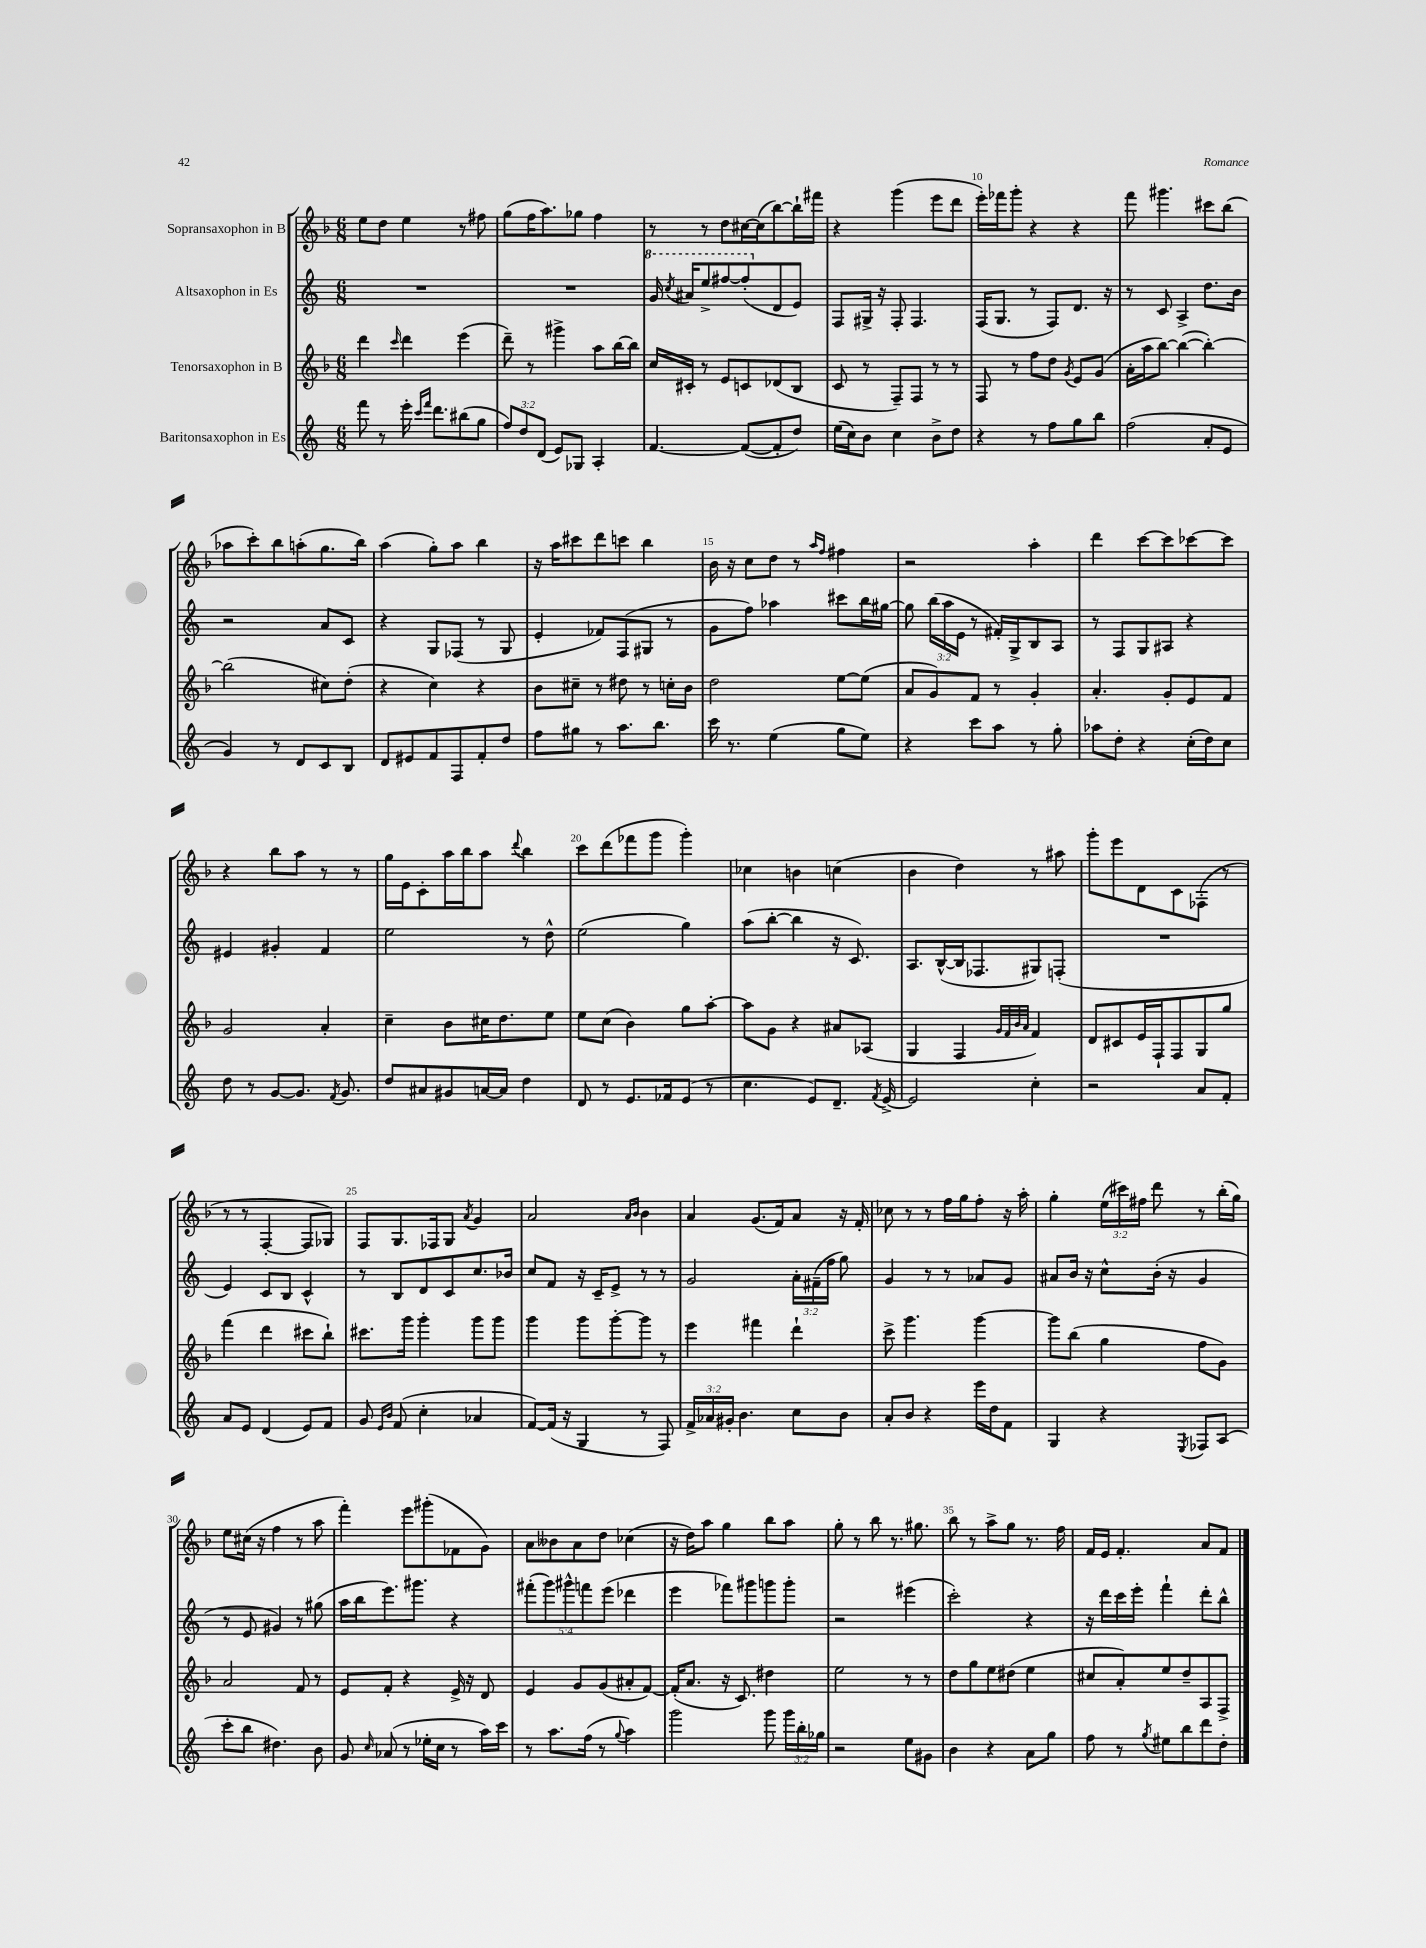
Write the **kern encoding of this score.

**kern	**kern	**kern	**kern
*staff4	*staff3	*staff2	*staff1
*clefG2	*clefG2	*clefG2	*clefG2
*k[]	*k[b-]	*k[]	*k[b-]
*M6/8	*M6/8	*M6/8	*M6/8
8fff	4ddd	2.r	8ee
8r	.	.	8dd
.	16qqccc	.	.
16eee'	4ddd	.	4ee
16qqccc	.	.	.
16qqfff	.	.	.
8.ddd	.	.	.
(8bb#	(4eee	.	8r
8gg	.	.	8ff#
=	=	=	=
12ff)	8ddd~)	2.r	(8gg
12dd	.	.	.
.	8r	.	16ff
(12d	.	.	.
.	.	.	8.aa)
8e)	4ggg#^	.	.
8G-	.	.	8gg-
4A'	8aa	.	4ff
.	[16bb-	.	.
.	16bb-]	.	.
=	=	=	=
[4.f	16cc	16gg	8r
.	.	8qccc	.
.	16c#'	16aa#	.
.	8r	8eee^	8r
.	8e	[8fff#	8dd
(8f_	8c	(8fff#']	[16cc#
.	.	.	(16cc#]
8f']	(8d-	8d	[8bb-)
8dd)	8B-	8e)	16bb-`]
.	.	.	16fff#
=	=	=	=
(16ee	8c	8F	4r
16cc)	.	.	.
8b	8r	16G#^	.
.	.	16r	.
4cc	8F~)	8F'	(4ggg
.	8F	4.F	.
8b^	8r	.	8eee
8dd	8r	.	8ddd
=	=	=	=
4r	8F	(16F	16eee')
.	.	8.G	16fff-
.	8r	.	8ggg'
8r	8ff	8r	4r
8ff	8dd	8F)	.
.	8qg	.	.
8gg	8e	8.d	4r
8bb	(8g	.	.
.	.	16r	.
=	=	=	=
(2ff	16a'	8r	8fff
.	16aa	.	.
.	[8bb-)	8c	4.ggg#
.	(4bb-_	4A^	.
8a'	4bb-'_)	8.dd	8ccc#
8e	.	.	(8bb-
.	.	16b	.
=	=	=	=
4g)	(2bb-]	2r	8aa-
.	.	.	8ccc')
8r	.	.	8bb-
8d	.	.	(8aa'
8c	8cc#)	8a	8.gg
8B	(8dd'	8c	.
.	.	.	16bb-)
=	=	=	=
8d	4r	4r	(4aa
8e#	.	.	.
8f	4cc)	8G	8gg')
8F	.	(8F-	8aa
8f'	4r	8r	4bb-
8dd	.	8G	.
=	=	=	=
8ff	8b-	4e'	16r
.	.	.	16aa
8gg#	8cc#~	.	8ccc#
8r	8r	8f-)	8ddd
8.aa	8dd#	(8F	8ccc
.	8r	8G#	4bb-
8.bb	.	.	.
.	16cc'	8r	.
.	16b-	.	.
=	=	=	=
16ccc	2dd	8g	16b-
8.r	.	.	16r
.	.	8ff)	8cc
(4ee	.	4aa-	8dd
.	.	.	8r
.	.	.	16qqaa
.	.	.	16qqff
8gg	[8ee	8ccc#	4ff#
8ee)	(8ee]	16bb	.
.	.	[16gg#	.
=	=	=	=
4r	8a	8gg#]	2r
.	8g)	(24bb	.
.	.	24aa	.
.	.	24e	.
8ccc	8f	8r	.
8aa	8r	16f#')	.
.	.	16G^	.
8r	4g'	8B	4aa'
8gg'	.	8A	.
=	=	=	=
8aa-	4.a'	8r	4ddd
8dd'	.	8F	.
4r	.	8G	[8ccc
.	8g'	8A#	8ccc]
(16cc'	8e	4r	[8ccc-
16dd)	.	.	.
8cc	8f	.	8ccc-]
=	=	=	=
8dd	2g	4e#	4r
8r	.	.	.
[8g	.	4g#'	8bb-
8.g]	.	.	8aa
.	4a'	4f	8r
8qf	.	.	.
8.g	.	.	.
.	.	.	8r
=	=	=	=
8dd	4cc~	2ee	16gg
.	.	.	16e
8a#	.	.	8c'
8g#	8b-	.	16aa
.	.	.	16bb-
[16a	16cc#	.	8aa
16a]	8.dd	.	.
.	.	.	8qqddd
4dd	.	8r	4bb-
.	8ee	8dd^^	.
=	=	=	=
8d	8ee	(2ee	8ccc
8r	(8cc	.	(8ddd
8.e	4b-)	.	8fff-
.	.	.	8ggg
16f-	.	.	.
(8e	8gg	4gg)	4ggg')
8r	[8aa'	.	.
=	=	=	=
4.cc	8aa]	(8aa	4cc-
.	8g	[8bb'	.
.	4r	4bb]	4b
8e)	.	.	.
8.d~	8a#	16r	(4cc
.	.	8.c)	.
.	(8A-	.	.
8qf	.	.	.
[16e^	.	.	.
=	=	=	=
2e]	4G	8.A	4b-
.	.	([16B^^	.
.	4F	16B]	4dd)
.	.	8.F-	.
.	32qqg	.	.
.	32qqf	.	.
.	32qqb-	.	.
.	32qqa	.	.
4cc'	4f)	8G#)	8r
.	.	(8F'	8aa#
=	=	=	=
2r	8d	2.r	8ggg'
.	8c#	.	8eee
.	16e	.	8d
.	16F`	.	.
.	8F	.	8c
8a	8G	.	(8F-'
8f'	8gg	.	8r
=	=	=	=
8a	(4fff	4e)	8r
8e	.	.	8r
(4d	4ddd	8c	[4F'
.	.	8B	.
8e)	8ccc#	4c^^	8F]
8f	8bb-`)	.	8G-)
=	=	=	=
8g	8.ccc#	8r	8F
16qqe	.	.	.
16qqb	.	.	.
(8f	.	8B	8.G
.	16ggg	.	.
4cc'	4ggg'	8d	.
.	.	.	16F-
.	.	8c	8G
.	.	.	8qa
4a-	8ggg	8.cc	4g
.	8ggg	.	.
.	.	16b-	.
=	=	=	=
[8f)	4ggg	8cc	2a
(16f]	.	8f	.
16r	.	.	.
4G	8ggg	16r	.
.	.	16c~	.
.	[8ggg'	8e^	.
.	.	.	16qqa
.	.	.	16qqb-
8r	8ggg]	8r	4b-
8F)	8r	8r	.
=	=	=	=
24f^	4eee	2g	4a
24a-	.	.	.
24g#'	.	.	.
4.b	.	.	.
.	4fff#	.	(8.g
.	.	.	16f)
8cc	4ddd`	24a'	8a
.	.	(24f#~	.
.	.	24ff	.
8b	.	8gg)	16r
.	.	.	16f'
=	=	=	=
8a'	8ccc^	4g	8cc-
8b	4.ggg	.	8r
4r	.	8r	8r
.	.	8r	16ff
.	.	.	16gg
16eee	[4ggg	8a-	8ff'
16dd	.	.	.
8f	.	8g	16r
.	.	.	16aa'
=	=	=	=
4G	8ggg]	8a#	4gg'
.	(8bb-	16b	.
.	.	16r	.
4r	4gg	8cc^^	(24ee
.	.	.	24ccc#)
.	.	.	24ff#
.	.	(16b'	8ddd
.	.	16r	.
8qE	.	.	.
8F-	8ff	4g	8r
(8A	8g)	.	(16bb-'
.	.	.	16gg)
=	=	=	=
8ccc'	2a	8r	8ee
8bb	.	8e	(16cc#
.	.	.	16r
4.dd#)	.	4g#)	4ff
.	8f	8r	8r
8b	8r	(8gg#	8aa
=	=	=	=
8g	8e	16aa	4fff')
.	.	16bb	.
16qqcc	.	.	.
(8a-	8f'	8.eee)	.
8r	4r	.	8eee
.	.	8.ggg#	.
16ee-'	.	.	(8ggg#'
16cc	.	.	.
8r	16e^	4r	8f-
.	16r	.	.
16aa)	8d	.	8g)
16ccc	.	.	.
=	=	=	=
8r	4e	(10fff#'	8a
.	.	10ggg)	.
8.aa	.	.	8b--
.	.	10ggg#^^	.
.	8g	.	8a
.	.	10fff	.
(16ff	.	.	.
8r	(8g	.	8dd
.	.	(10eee	.
8qqgg	.	.	.
4aa)	8a#'	4ddd-	(4cc-
.	[8f)	.	.
=	=	=	=
2ggg	(16f']	4eee	16r
.	8.a	.	16dd)
.	.	.	8aa
.	16r	8fff-)	4gg
.	8.c)	.	.
.	.	8ggg#	.
8ggg	4dd#	8ggg	8bb-
24ggg	.	8ggg'	8aa
24bb'	.	.	.
24gg-	.	.	.
=	=	=	=
2r	2ee	2r	8gg'
.	.	.	8r
.	.	.	8bb-
.	.	.	8.r
8ee	8r	(4eee#	.
.	.	.	8.gg#
8g#	8r	.	.
=	=	=	=
4b	8dd	2ccc')	8bb-
.	8gg	.	8r
4r	8ee	.	8aa^
.	(8dd#	.	8gg
8a	4ee	4r	8.r
8gg	.	.	.
.	.	.	16ff
=	=	=	=
8ff	8cc#	16r	16f
.	.	16ddd	16e
8r	8a')	16ccc	4.f'
.	.	16eee'	.
8qgg	.	.	.
8ee#	8ee	4fff`	.
8bb	8dd~	.	.
8ddd	8A	8ddd'	8a
8dd'	8F^	8bb^^	8f
==	==	==	==
*-	*-	*-	*-
